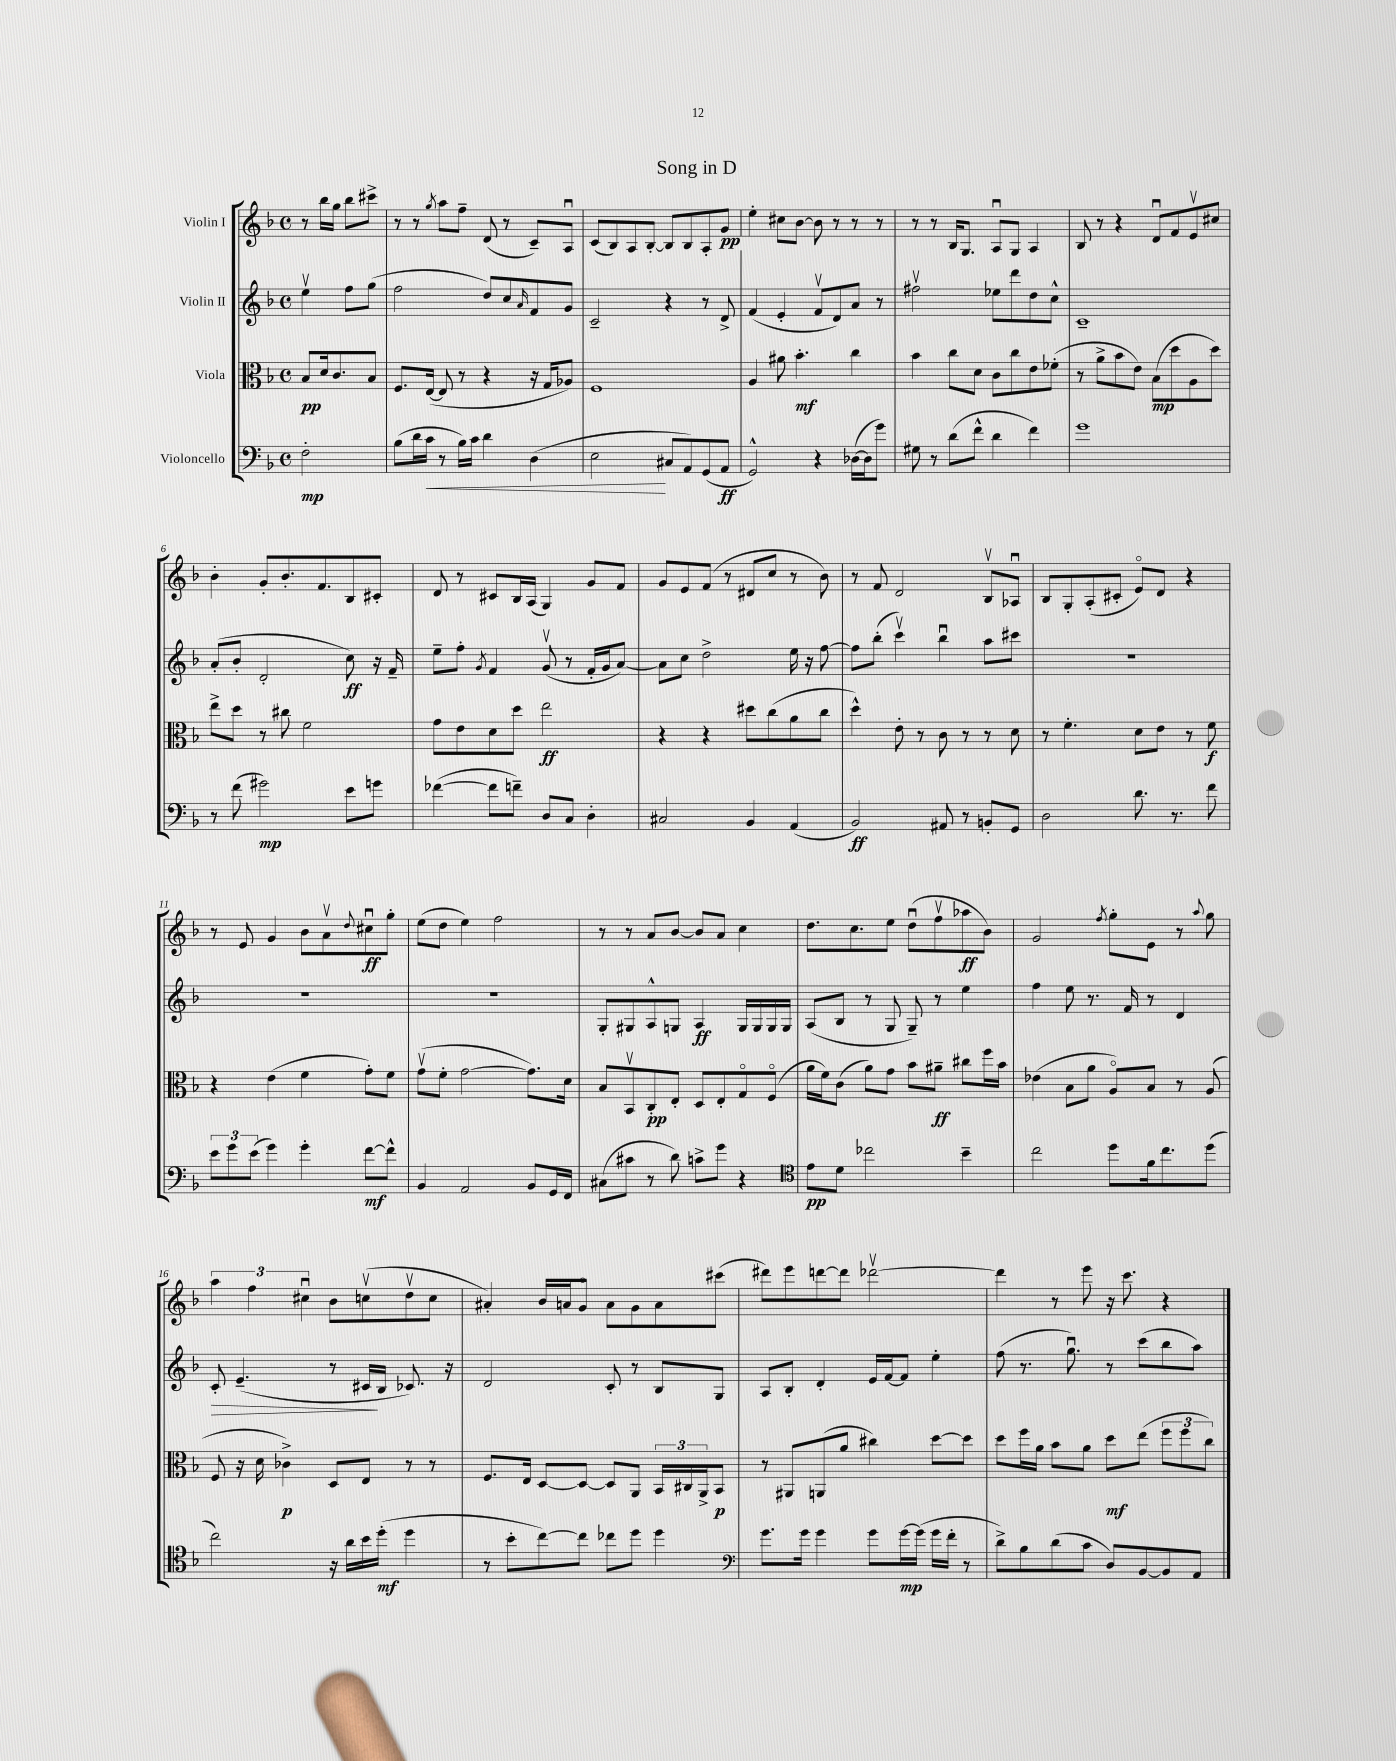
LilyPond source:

\header { title = "Song in D" }
<<
\new StaffGroup <<
\new Staff = "s0" \with { instrumentName = "Violin I" } {
    \clef treble \key f \major \defaultTimeSignature \time 4/4 \partial 2
    r8 bes''16 g''16 bes''8 cis'''8-> |
    r8 r8 \acciaccatura { g''8 } a''8 f''8-- d'8( r8 c'8--) a8\downbow |
    c'8( bes8) a8 bes8~-. bes8 bes8 a8-. g'8\pp |
    e''4-. cis''8 bes'8~ bes'8 r8 r8 r8 |
    r8 r8 bes16 g8. a8\downbow g8 a4 |
    bes8 r8 r4 d'8\downbow f'8 e'8\upbow cis''8 |
    bes'4-. g'8-. bes'8.-. f'8. bes8 cis'8-. |
    d'8 r8 cis'8 bes16 a16( g4) g'8 f'8 |
    g'8 e'8 f'8( r8 dis'8 c''8 r8 bes'8) |
    r8 f'8 d'2 bes8\upbow aes8\downbow |
    bes8 g8-. a8-.( cis'8-. e'8\flageolet) d'8 r4 |
    r8 e'8 g'4 bes'8 a'8\upbow \appoggiatura { d''8 } cis''8\downbow\ff g''8-. |
    e''8( d''8 e''4) f''2 |
    r8 r8 a'8 bes'8~ bes'8 a'8 c''4 |
    d''8. c''8. e''8 d''8\downbow( f''8\upbow aes''8\ff bes'8) |
    g'2 \acciaccatura { f''8 } g''8-. e'8 r8 \appoggiatura { a''8 } g''8 |
    \tuplet 3/2 { a''4 f''4 cis''4\downbow } bes'8 c''8\upbow( d''8\upbow c''8 |
    ais'4-.) bes'16 a'16 g'8\flageolet a'8 g'8 a'8 cis'''8( |
    dis'''8) e'''8 d'''8~ d'''8 des'''2~\upbow |
    des'''4 r8 e'''8 r16 c'''8. r4 \bar "|." |
}
\new Staff = "s1" \with { instrumentName = "Violin II" } {
    \clef treble \key f \major \defaultTimeSignature \time 4/4 \partial 2
    e''4\upbow f''8 g''8( |
    f''2 d''8) c''8 \grace { a'16 } f'8 g'8 |
    c'2-- r4 r8 d'8-> |
    f'4( e'4-. f'8\upbow d'8) a'8 r8 |
    fis''2\upbow ees''8 d'''8 d''8 c''8-^ |
    c'1-- |
    a'8-.( bes'8-. d'2-. c''8\ff) r16 f'16-- |
    e''8-- f''8-. \acciaccatura { g'8 } f'4 g'8\upbow( r8 f'16-. g'16 a'8~) |
    a'8 c''8 d''2-> e''16 r16 f''8~ |
    f''8 bes''8-.( c'''4\upbow) bes''4\downbow a''8 cis'''8 |
    R1 |
    R1 |
    R1 |
    g8-. gis8 a8-^ g8 a4\ff g16 g16 g16 g16 |
    a8( bes8 r8 g8 g8--) r8 e''4 |
    f''4 e''8 r8. f'16 r8 d'4 |
    c'8-.\> e'4.--( r8 cis'16\! bes16 ces'8.) r16 |
    d'2 c'8-. r8 bes8 g8 |
    a8 bes8-. d'4-. e'16 f'16~ f'8 e''4-. |
    f''8( r8. g''8.\downbow) r8 c'''8( bes''8 a''8) \bar "|." |
}
\new Staff = "s2" \with { instrumentName = "Viola" } {
    \clef alto \key f \major \defaultTimeSignature \time 4/4 \partial 2
    bes8\pp d'16 c'8. bes8 |
    f8. e16~( e8 r8 r4 r16 g16 aes8) |
    f1 |
    a4 ais'8 bes'4.-.\mf c''4 |
    bes'4 c''8 d'8 c'8 c''8 e'8 fes'8-.( |
    r8 a'8-> bes'8 e'8) bes8\mp( d''8 a8 d''8) |
    e''8-> d''8 r8 cis''8 f'2 |
    g'8 e'8 d'8 d''8 e''2\ff |
    r4 r4 dis''8 c''8( a'8 c''8 |
    d''4-^) e'8-. r8 c'8 r8 r8 d'8 |
    r8 f'4.-. d'8 e'8 r8 f'8\f |
    r4 e'4( f'4 g'8-.) f'8 |
    g'8\upbow( f'8-. g'2~ g'8.) d'16 |
    bes8 bes,8\upbow c8-.\pp e8-. d8 e8-. g8\flageolet f8\flageolet( |
    a'16 f'16) c'8( a'8) g'8 bes'8 ais'8--\ff cis''8 f''16 bes'16 |
    ees'4( bes8 a'8 a8\flageolet) bes8 r8 a8( |
    f8 r16 d'16 ces'4->\p) d8 e8 r8 r8 |
    f8. e16 d8~ d8~ d8 a,8 \tuplet 3/2 { bes,16 cis16 a,16-> } bes,8\p |
    r8 ais,8 a,8( a'8 cis''4) d''8~ d''8 |
    d''8 f''16 a'16 bes'8 a'8 d''8\mf e''8( \tuplet 3/2 { f''8 f''8 c''8) } \bar "|." |
}
\new Staff = "s3" \with { instrumentName = "Violoncello" } {
    \clef bass \key f \major \defaultTimeSignature \time 4/4 \partial 2
    f2-.\mp |
    bes8( d'16 c'16\< r8 bes16) c'16 d'4 d4( |
    e2\! cis8 a,8) g,8( a,8\ff |
    g,2-^) r4 des16~( des16 g'8) |
    gis8 r8 d'8( f'8-^ d'4 f'4) |
    g'1 |
    r8 f'8( gis'2\mp) e'8 g'8 |
    fes'4~( fes'8 f'8--) d8 c8 d4-. |
    cis2 bes,4 a,4( |
    bes,2\ff) ais,8 r8 b,8-. g,8 |
    d2 d'8. r8. f'8 |
    \tuplet 3/2 { e'8 g'8 e'8( } g'4) g'4-. f'8~\mf f'8-^ |
    bes,4 a,2 bes,8 g,16 f,16 |
    cis8( cis'8 r8 d'8) c'8-> g'8 r4 |
    \clef tenor e'8\pp d'8 ces''2 bes'4-- |
    c''2 d''8 f'16 c''8. d''8( |
    c''2) r16 a'16 bes'16 d''16-.\mf( d''4 |
    r8 bes'8-. c''8~) c''8 ces''8 d''8 d''4 |
    \clef bass g'8. g'16 g'4 g'8 g'16~\mp g'16( g'16 f'16-. r8 |
    d'8->) bes8 d'8( c'8 d8) bes,8~ bes,8 a,8 \bar "|." |
}
>>
>>
